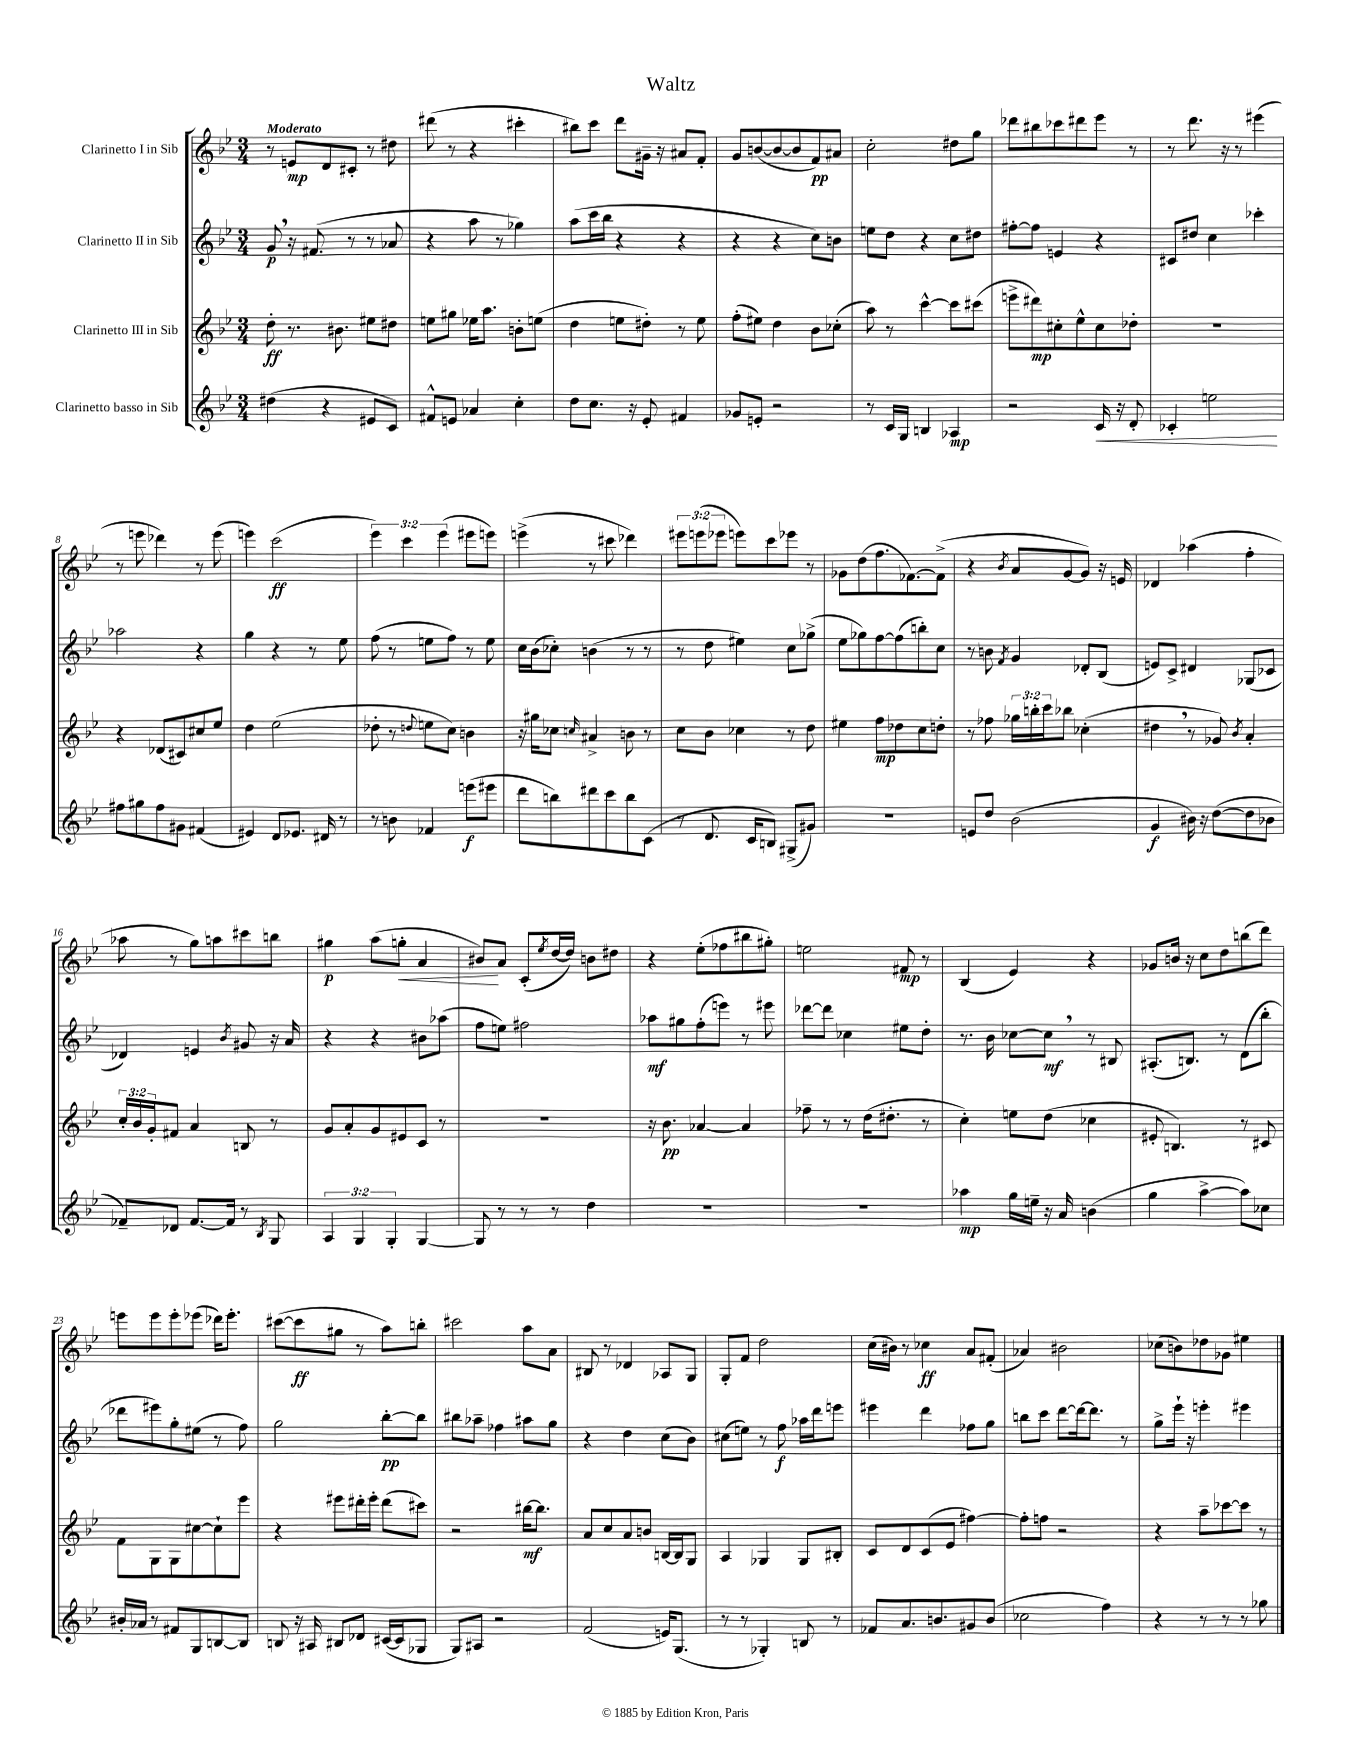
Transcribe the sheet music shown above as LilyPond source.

\header { title = "Waltz" }
<<
\new StaffGroup <<
\new Staff = "s0" \with { instrumentName = "Clarinetto I in Sib" } {
    \clef treble \key bes \major \numericTimeSignature \time 3/4 \override Staff.TupletNumber.text = #tuplet-number::calc-fraction-text \tempo "Moderato"
    r8 e'8\mp d'8 cis'8-. r8 dis''8 |
    dis'''8( r8 r4 cis'''4-. |
    bis''8) c'''8 d'''8 gis'16-- r16 ais'8 f'8-. |
    g'8 b'8~( b'8~ b'8 f'8\pp) ais'8 |
    c''2-. dis''8 g''8 |
    des'''8 bis''8 ces'''8 dis'''8 ees'''8 r8 |
    r8 d'''8. r16 r8 eis'''4( |
    r8 e'''8 des'''4) r8 e'''8( |
    e'''4) c'''2\ff( |
    \tuplet 3/2 { ees'''4) c'''4 ees'''4( } eis'''8 e'''8) |
    e'''4->( r8 cis'''8 des'''4) |
    \tuplet 3/2 { eis'''8 e'''8( ees'''8 } e'''8) c'''8 ees'''8 r8 |
    ges'8 d''8( f''8. fes'8.~) fes'8->( |
    r4 \acciaccatura { bes'8 } a'8 g'8~ g'8) r16 e'16 |
    des'4 aes''4( f''4-. |
    aes''8 r8 g''8) a''8 cis'''8 b''8 |
    gis''4\p a''8( g''8-.\< a'4 |
    bis'8\!) a'8 c'8-.( \acciaccatura { ees''8 } d''16~ d''16) b'8 dis''8 |
    r4 ees''8-.( fes''8 bis''8 gis''8-.) |
    e''2 fis'8\mp r8 |
    bes4( ees'4) r4 |
    ges'8 b'16 r16 c''8 d''8 b''8( d'''8) |
    e'''8 e'''8 e'''8-. ees'''8( des'''16) ees'''8.-. |
    cis'''8~( cis'''8\ff gis''8 r8 a''8) b''8-. |
    cis'''2 a''8 a'8 |
    bis8 r8 des'4 aes8 g8 |
    g8-. f'8 d''2 |
    c''16( bis'16) r8 ces''4\ff a'8 fis'8-.( |
    aes'4) bis'2 |
    ces''8( b'8) des''8 ges'8 eis''4 \bar "|." |
}
\new Staff = "s1" \with { instrumentName = "Clarinetto II in Sib" } {
    \clef treble \key bes \major \numericTimeSignature \time 3/4
    g'8\p \breathe r16 fis'8.( r8 r8 aes'8 |
    r4 a''8 r8 ges''4) |
    a''8( c'''16 bes''16 r4 r4 |
    r4 r4 c''8) b'8 |
    e''8 d''8 r4 c''8 dis''8 |
    fis''8~-. fis''8 e'4 r4 |
    cis'8 dis''8 c''4 ces'''4-. |
    aes''2 r4 |
    g''4 r4 r8 ees''8 |
    f''8( r8 e''8 f''8) r8 e''8 |
    c''16 bes'16( ces''8-.) b'4( r8 r8 |
    r8 d''8 eis''4) c''8 ges''8->( |
    ees''8 ges''8) f''8~ f''8( b''8-.) c''8 |
    r8 b'8 \acciaccatura { f'8 } g'4 des'8-. bes8( |
    e'8) c'8-> dis'4 ges8( ces'8 |
    des'4) e'4 \acciaccatura { bes'8 } gis'8 r16 a'16 |
    r4 r4 bis'8 aes''8( |
    f''8 e''8) fis''2 |
    aes''8\mf gis''8 f''8-.( e'''8) r8 eis'''8 |
    des'''8~ des'''8 ces''4 eis''8 d''8-. |
    r8. bes'16 ces''8~ ces''8\mf \breathe r8 bis8 |
    ais8.-.( b8.) r8 d'8( bes''8-. |
    des'''8 eis'''8) g''8-. eis''8( r8 f''8) |
    g''2 bes''8~-.\pp bes''8 |
    bis''8 aes''8-- fes''4 ais''8 g''8 |
    r4 d''4 c''8( bes'8) |
    cis''8( e''8) r8 f''8\f aes''16 d'''16 e'''8 |
    eis'''4 d'''4 fes''8 g''8 |
    b''8 c'''8 d'''8~ d'''16~ d'''8. r8 |
    g''8-> ees'''16-! r16 e'''4-. eis'''4 \bar "|." |
}
\new Staff = "s2" \with { instrumentName = "Clarinetto III in Sib" } {
    \clef treble \key bes \major \numericTimeSignature \time 3/4 \override Staff.TupletNumber.text = #tuplet-number::calc-fraction-text
    d''8-.\ff r8. bis'8. eis''8 dis''8 |
    e''8 gis''8 ees''16 a''8. b'8-. e''8( |
    d''4 e''8 dis''8-.) r8 e''8 |
    f''8-.( eis''8) d''4 bes'8 ces''8-.( |
    a''8) r8 c'''4~-^ c'''8 cis'''8( |
    e'''8-> dis'''8\mp) cis''8-. ees''8-^ cis''8 des''8-. |
    R2. |
    r4 des'8( cis'8) cis''8 ees''8 |
    d''4 ees''2( |
    des''8-. r8 \appoggiatura { d''8 } e''8 c''8) b'4 |
    r16 gis''16 ces''8 \grace { c''16 } ais'4-> b'8 r8 |
    c''8 bes'8 ces''4 r8 d''8 |
    eis''4 f''8\mp des''8 c''8 d''8-. |
    r8 fes''8 \tuplet 3/2 { ges''16 b''16-. c'''16 } bes''8 ces''4-.( |
    dis''4 \breathe r8 ges'8) \acciaccatura { bes'8 } a'4-. |
    \tuplet 3/2 { c''16-. bes'16 g'16-. } fis'8 a'4 b8 r8 |
    g'8 a'8-. g'8 eis'8 c'8 r8 |
    R2. |
    r16 bes'8.\pp aes'4~ aes'4 |
    fes''8-- r8 r8 d''16( dis''8.-. r8 |
    c''4-.) e''8 d''8( ces''4 |
    eis'8-. b4.) r8 cis'8 |
    f'8 g8 g8 cis''8~ cis''8-! ees'''8 |
    r4 eis'''8 dis'''16-. eis'''16-. dis'''8( cis'''8) |
    r2 bis''16~\mf bis''8. |
    a'8 c''8 a'8 b'8 b16~ b16 g8 |
    a4 ges4 ges8 bis8-. |
    c'8 d'8 c'8( ees'8 fis''4~) |
    fis''8-. f''8 r2 |
    r4 a''8-- ces'''8~ ces'''8 r8 \bar "|." |
}
\new Staff = "s3" \with { instrumentName = "Clarinetto basso in Sib" } {
    \clef treble \key bes \major \numericTimeSignature \time 3/4 \override Staff.TupletNumber.text = #tuplet-number::calc-fraction-text
    dis''4( r4 eis'8 c'8) |
    fis'8-^ e'8 aes'4 c''4-. |
    d''8 c''8. r16 ees'8-. fis'4 |
    ges'8 e'8-. r2 |
    r8 c'16 g16 b4 aes4\mp |
    r2 c'16\< r16 d'8-. |
    ces'4-. e''2\! |
    fis''8 gis''8 fis''8 gis'8 fis'4( |
    eis'4) d'8 ees'8. dis'16 r8 |
    r8 b'8 fes'4 e'''8\f( eis'''8 |
    d'''8 b''8) dis'''8 c'''8 b''8 c'8( |
    r8 d'8. c'16 b8) gis8->( gis'8) |
    R2. |
    e'8 d''8 bes'2( |
    g'4\f bis'16) r16 d''8~( d''8 bes'8 |
    fes'8--) des'8 fes'8.~ fes'16 r8 \acciaccatura { bes8 } g8 |
    \tuplet 3/2 { a4 g4 g4-. } g4~ |
    g8 r8 r8 r8 d''4 |
    R2. |
    R2. |
    aes''4\mp g''16 e''16-- r16 a'16 b'4( |
    g''4 a''4~-> a''8) ces''8 |
    bis'16-. aes'16 r8 fis'8 g8 b8~ b8 |
    b8 r16 ais16 bis8 des'8 cis'16~( cis'16 ges8 |
    g8) ais8 r2 |
    f'2( e'16) g8.( |
    r8 r8 ges4-.) b8 r8 |
    fes'8 a'8. b'8. gis'8 b'8( |
    ces''2 f''4) |
    r4 r8 r8 r8 ges''8 \bar "|." |
}
>>
>>
